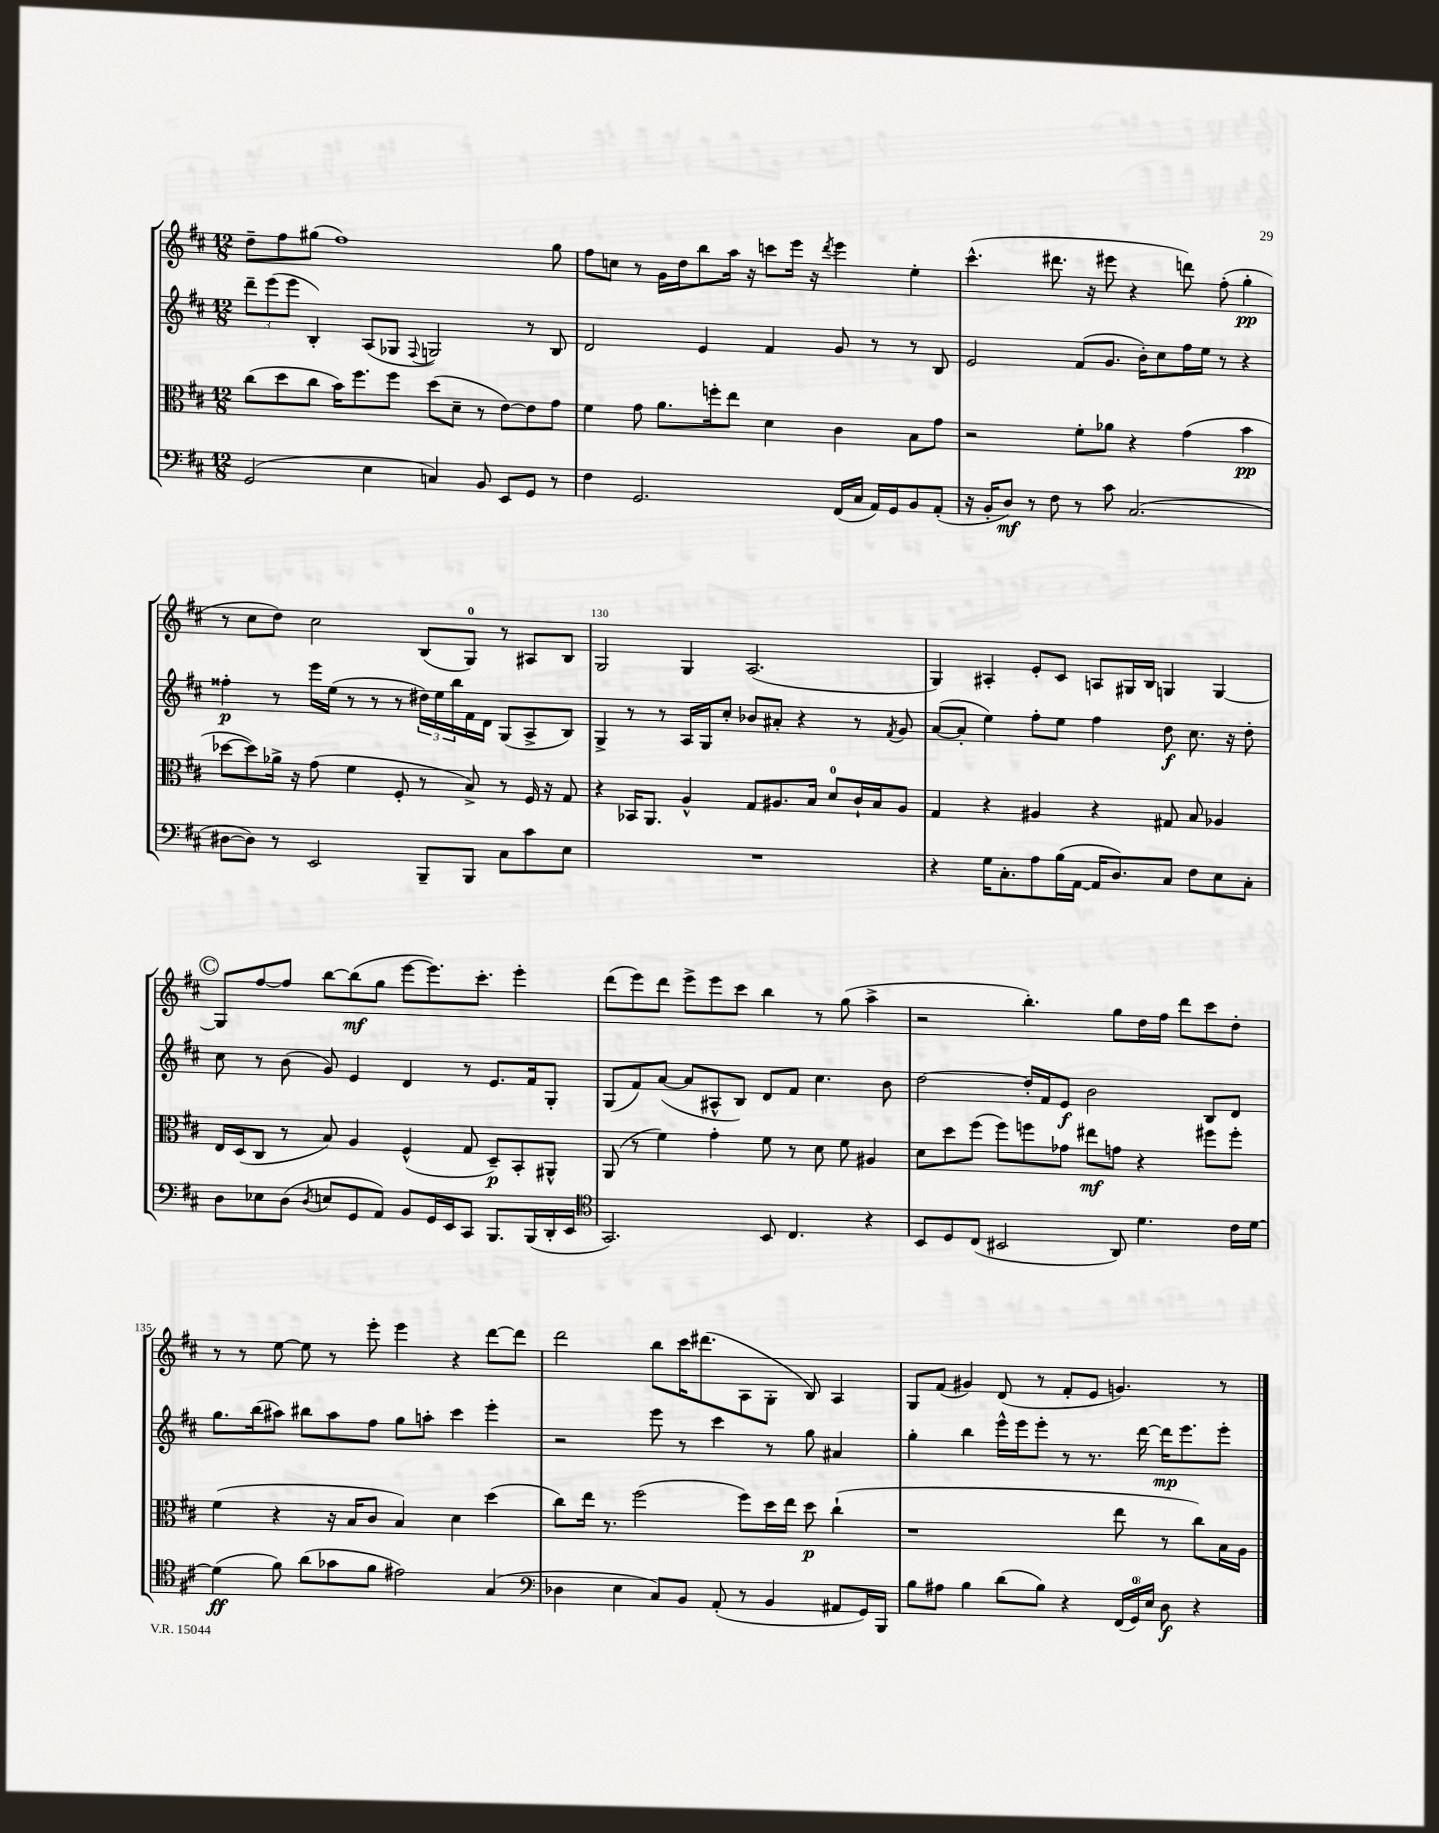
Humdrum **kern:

**kern	**dynam	**kern	**dynam	**kern	**dynam	**kern	**dynam
*part4	*part4	*part3	*part3	*part2	*part2	*part1	*part1
*staff4	*staff4	*staff3	*staff3	*staff2	*staff2	*staff1	*staff1
*clefF4	*	*clefC3	*	*clefG2	*	*clefG2	*
*k[f#c#]	*	*k[f#c#]	*	*k[f#c#]	*	*k[f#c#]	*
*M12/8	*	*M12/8	*	*M12/8	*	*M12/8	*
=126	=126	=126	=126	=126	=126	=126	=126
(2GG/	.	(8cc#\L	.	12ddd~\L	.	8dd~\L	.
.	.	.	.	(12eee\	.	.	.
.	.	8dd\	.	.	.	8ff#\	.
.	.	.	.	12eee\J	.	.	.
.	.	8cc#\J	.	4B'/)	.	(8gg#X\J	.
.	.	16b\KL)	.	.	.	1ff#)	.
.	.	8.ff#\	.	.	.	.	.
4E\	.	.	.	(8A/L	.	.	.
.	.	8ff#\J	.	8G-X/J	.	.	.
.	.	.	.	8qqF#/	.	.	.
4Cn/)	.	(8dd\L	.	2Gn/)	.	.	.
.	.	8d~\J	.	.	.	.	.
8BB/	.	8r	.	.	.	.	.
8EE/L	.	[8e\L)	.	.	.	.	.
8GG/J	.	8e\]	.	8r	.	.	.
8r	.	8g\J	.	8B/	.	8gg#\	.
=127	=127	=127	=127	=127	=127	=127	=127
4F#\	.	4f#\	.	2d/	.	8ff#\L	.
.	.	.	.	.	.	8ccn\J	.
2.GG/	.	8g\	.	.	.	8r	.
.	.	8.a\L	.	.	.	16g\LL	.
.	.	.	.	.	.	16dd\J	.
.	.	.	.	4e/	.	8bb\	.
.	.	16ffn'\k	.	.	.	.	.
.	.	8ee\J	.	.	.	16aa\Jk	.
.	.	.	.	.	.	16r	.
.	.	4d\	.	4f#/	.	8cccn\L	.
.	.	.	.	.	.	16eee\Jk	.
.	.	.	.	.	.	16r	.
.	.	.	.	.	.	8qddd/	.
(16FF#/LL	.	4c#\	.	8g/	.	4eee\	.
16C#/JJ	.	.	.	.	.	.	.
16AA/LL)	.	.	.	8r	.	.	.
16GG/J	.	.	.	.	.	.	.
8BB/	.	8B\L	.	8r	.	4ee'\	.
(8AA'/J	.	8g\J	.	8B/	.	.	.
=128	=128	=128	=128	=128	=128	=128	=128
16r	.	2r	.	2e/	.	(4.ccc#^^\	.
16BB'/KL	.	.	.	.	.	.	.
8D/J)	mf	.	.	.	.	.	.
8r	.	.	.	.	.	.	.
8F#\	.	.	.	.	.	8.ddd#X\	.
8r	.	8f#'\L	.	(8f#/L	.	.	.
.	.	.	.	.	.	16r	.
8c#\	.	8a-X\J	.	8.g/J	.	8eee#X\	.
(2.C#/	.	4r	.	.	.	4r	.
.	.	.	.	16b'\KL)	.	.	.
.	.	.	.	8cc#\	.	.	.
.	.	(4g\	.	16ff#\L	.	8dddn\)	.
.	.	.	.	16ee\JJ	.	.	.
.	.	.	.	8r	.	(8ff#'\	.
.	.	4b\	pp	4r	.	4gg'\	pp
!!LO:LB:g=z
=129	=129	=129	=129	=129	=129	=129	=129
[8D#X\L	.	[8dd-X\L	.	4ff##X'\	p	8r	.
8D#\J])	.	8dd-\])	.	.	.	8cc#\L	.
8r	.	16a-X^\Jk	.	8r	.	8dd\J)	.
.	.	16r	.	.	.	.	.
2EE/	.	(8g\	.	16eee\LL	.	2cc#\	.
.	.	.	.	(16ee\JJ	.	.	.
.	.	4f#\	.	8r	.	.	.
.	.	.	.	8r	.	.	.
.	.	8F#'/	.	8r	.	.	.
8BBB~/L	.	8r	.	24dd#X\LL)	.	(8B/L	.
.	.	.	.	24ee\	.	.	.
.	.	.	.	24bb\	.	.	.
8BBB/J	.	8B^/)	.	16f#\	.	8G/J)	.
.	.	.	.	16d\JJ	.	.	.
8C#\L	.	8r	.	(8G/L	.	8r	.
8c#\	.	16F#/	.	8A^/	.	8A#X/L	.
.	.	16r	.	.	.	.	.
8E\J	.	8G/	.	8B/J)	.	8B/J	.
=130	=130	=130	=130	=130	=130	=130	=130
1.r	.	4r	.	4G^/	.	2G/	.
.	.	16BB-X/KL	.	8r	.	.	.
.	.	8.AA/J	.	.	.	.	.
.	.	.	.	8r	.	.	.
.	.	4A^^/	.	16A/LL	.	4G/	.
.	.	.	.	16G/J	.	.	.
.	.	.	.	8cc#'/J	.	.	.
.	.	8G/L	.	8b-X/L	.	(2.A/	.
.	.	8.A#X/	.	8a#X'/J	.	.	.
.	.	.	.	4r	.	.	.
.	.	16B/Jk	.	.	.	.	.
.	.	8d/L	.	.	.	.	.
.	.	16c#`/L	.	8r	.	.	.
.	.	16B/J	.	.	.	.	.
.	.	.	.	8qf#/	.	.	.
.	.	8A#/J	.	8g/	.	.	.
=131	=131	=131	=131	=131	=131	=131	=131
4r	.	4G/	.	([8a/L	.	4G/)	.
.	.	.	.	8a'/J]	.	.	.
16G\KL	.	4r	.	4ee\)	.	4A#X'/	.
8.C#'\	.	.	.	.	.	.	.
8A\	.	4A#X/	.	8ff#'\L	.	8e'/L	.
(16B\L	.	.	.	8ee\J	.	8c#/J	.
[16AA\JJ	.	.	.	.	.	.	.
16AA/KL]	.	4r	.	4ff#\	.	8An/L	.
8.D/)	.	.	.	.	.	.	.
.	.	.	.	.	.	16G#X/L	.
.	.	.	.	.	.	16B/JJ	.
8C#/J	.	8G#X/	.	8dd\	f	4Gn/	.
8F#\L	.	8B/	.	8.cc#\	.	.	.
8E\	.	4A-X/	.	.	.	[4G/	.
.	.	.	.	16r	.	.	.
8C#'\J	.	.	.	8dd'\	.	.	.
!!LO:LB:g=z
!!LO:REH:place=s1:t=C
=132	=132	=132	=132	=132	=132	=132	=132
8D\L	.	16E/LL	.	8cc#\	.	8G/L]	.
.	.	(16D/J	.	.	.	.	.
8E-X\	.	8C#/J	.	8r	.	[8ff#/	.
(8D\J	.	8r	.	(8b\	.	8ff#/J]	.
8qD/	.	.	.	.	.	.	.
8En/L	.	8B/)	.	8g/)	.	[8bb\L	.
8GG/	.	4A/	.	4e/	.	(8bb\]	mf
8AA/J)	.	.	.	.	.	8gg\J	.
8BB/L	.	(4F#^^/	.	4d/	.	[8eee\L	.
16GG/L	.	.	.	.	.	8.eee\])	.
16EE/J	.	.	.	.	.	.	.
8CC#/J	.	8G/	.	8r	.	.	.
.	.	.	.	.	.	8.ccc#'\J	.
8.BBB/L	.	8D~/L)	p	8.e/L	.	.	.
.	.	8BB'/	.	.	.	4eee'\	.
(16BBB/L	.	.	.	16f#/k	.	.	.
16DD'/	.	8AA#X^^/J	.	8G'/J	.	.	.
16EE/JJ	.	.	.	.	.	.	.
=133	=133	=133	=133	=133	=133	=133	=133
*clefC4	*	*	*	*	*	*	*
2.GG/)	.	(8AA/	.	(8G/L	.	(8ddd\L	.
.	.	8r	.	8f#/)	.	8eee\)	.
.	.	4f#\)	.	([8a/J	.	8ddd\J	.
.	.	.	.	8a/L]	.	8eee^\L	.
.	.	4g'\	.	8A#X^^/	.	8eee\	.
.	.	.	.	8B/J)	.	8ccc#\J	.
8BB/	.	8f#\	.	8d/L	.	4bb\	.
4.C#/	.	8r	.	8f#/J	.	.	.
.	.	8d\	.	4.cc#\	.	8r	.
.	.	8f#\	.	.	.	(8gg\	.
4r	.	4A#X/	.	.	.	4aa^\	.
.	.	.	.	8b\	.	.	.
=134	=134	=134	=134	=134	=134	=134	=134
8BB/L	.	8d\L	.	[2dd\	.	2r	.
8D/	.	8dd\	.	.	.	.	.
(8C#/J	.	(8ff#\J	.	.	.	.	.
2BB#X/	.	8ff#\L)	.	.	.	.	.
.	.	8ffn\	.	16dd'/LL]	.	4.bb'\)	.
.	.	.	.	16f#/J	.	.	.
.	.	8g-X\J	.	8e/J	f	.	.
.	.	8ee#X\L	mf	2b\	.	.	.
8AA/)	.	8gn\J	.	.	.	8gg\L	.
4.d\	.	4r	.	.	.	16dd\L	.
.	.	.	.	.	.	16ff#\JJ	.
.	.	.	.	.	.	8ddd\L	.
.	.	8ff#X\L	.	8B/L	.	8ccc#\	.
16c#\LL	.	8ff#'\J	.	8d/J	.	8dd'\J	.
[16d\JJ	.	.	.	.	.	.	.
!!LO:LB:g=z
=135	=135	=135	=135	=135	=135	=135	=135
(4d\]	ff	(4f#\	.	8.gg\L	.	8r	.
.	.	.	.	.	.	8r	.
.	.	.	.	(16bb\k	.	.	.
8f#\)	.	4r	.	8aa#X\J)	.	[8ee\	.
(8a\L	.	.	.	8bb#X\L	.	8ee\]	.
8g-X\	.	16r	.	8aa#\	.	8r	.
.	.	16B/KL	.	.	.	.	.
8f#\J	.	8c#/J	.	8ff#\J	.	8eee'\	.
2e#X\)	.	4B/)	.	8gg\L	.	4eee\	.
.	.	.	.	8aan'\J	.	.	.
.	.	4d\	.	4ccc#\	.	4r	.
(4G/	.	(4dd\	.	4eee'\	.	[8ddd\L	.
.	.	.	.	.	.	8ddd\J]	.
=136	=136	=136	=136	=136	=136	=136	=136
*clefF4	*	*	*	*	*	*	*
4D-X\	.	8cc#\L)	.	2r	.	2ddd\	.
.	.	16ee\Jk	.	.	.	.	.
.	.	8.r	.	.	.	.	.
4E\	.	.	.	.	.	.	.
.	.	(2ff#\	.	.	.	.	.
8C#/L)	.	.	.	8eee\	.	8bb\L	.
8BB/J	.	.	.	8r	.	16ccc#\K	.
.	.	.	.	.	.	(8.ddd#X\	.
(8AA'/	.	.	.	4ccc#\	.	.	.
8r	.	8ff#\L)	.	.	.	8A\	.
4BB/	.	16dd\L	.	8r	.	8G'\J	.
.	.	16ee\JJ	.	.	.	.	.
.	.	8dd\	p	8gg\	.	8B/)	.
8AA#X/L	.	(4cc#`\	.	4a#X/	.	4A/	.
16GG/L)	.	.	.	.	.	.	.
16BBB/JJ	.	.	.	.	.	.	.
=137	=137	=137	=137	=137	=137	=137	=137
8B\L	.	1r	.	4gg'\	.	8G/L	.
8A#X\J	.	.	.	.	.	(8f#/J	.
4B\	.	.	.	4bb\	.	4g#X/)	.
(8d\L	.	.	.	16eee^^\LL	.	(8d/	.
.	.	.	.	16eee\J	.	.	.
8B\J)	.	.	.	8eee'\J	.	8r	.
4r	.	.	.	8r	.	8f#'/L	.
.	.	.	.	8.r	.	8e/J	.
(24FF#/LL	.	8ee\	.	.	.	4.gn/)	.
24GG/)	.	.	.	.	.	.	.
.	.	.	.	[16ddd\	.	.	.
24E/JJ	.	.	.	.	.	.	.
8D\	f	8r	.	16ddd\KL]	mp	.	.
.	.	.	.	8.eee\	.	.	.
4r	.	8cc#\L)	.	.	.	.	.
.	.	16B\L	.	8eee'\J	.	8r	.
.	.	16A\JJ	.	.	.	.	.
==	==	==	==	==	==	==	==
*-	*-	*-	*-	*-	*-	*-	*-
